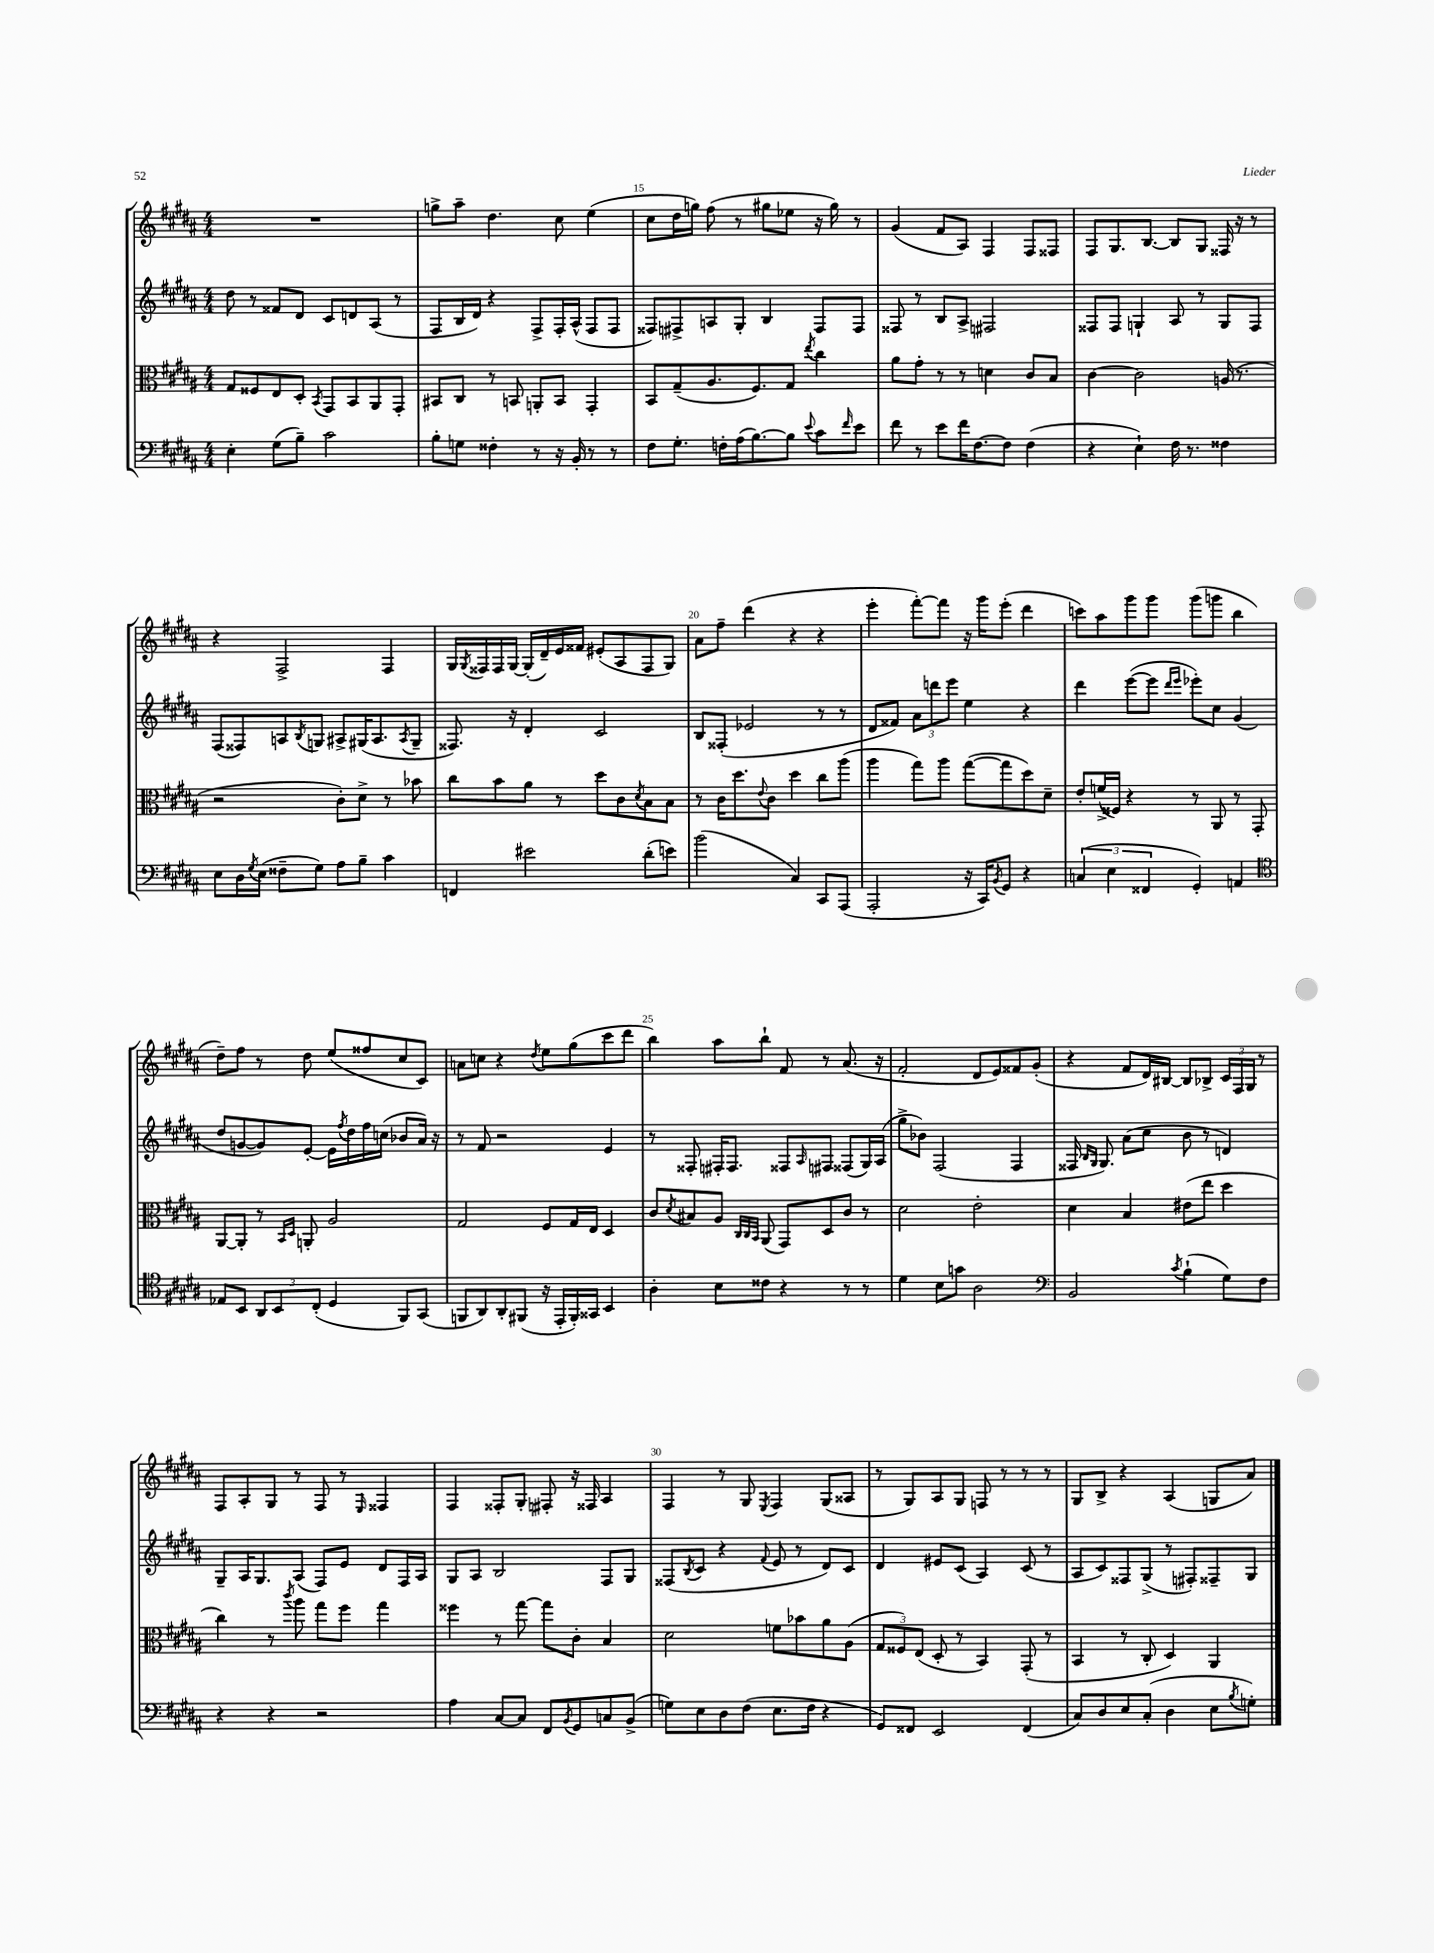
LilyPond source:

<<
\new StaffGroup <<
\new Staff = "s0" {
    \clef treble \key b \major \numericTimeSignature \time 4/4
    R1 |
    g''8-> ais''8-- dis''4. cis''8 e''4( |
    cis''8 dis''16 g''16) fis''8( r8 gis''8 ees''8 r16 gis''16) r8 |
    gis'4( fis'8 ais8) fis4 fis8 fisis8 |
    fis8 gis8. b8.~ b8 gis8 fisis16 r16 r8 |
    r4 fis2-> fis4 |
    gis16 \acciaccatura { gis8 } fisis16 fisis16 gis16~ gis16-.( dis'16--) e'16 fisis'16 eis'8-.( ais8 fisis8 gis8) |
    ais'8 fis''8-- dis'''4( r4 r4 |
    e'''4-. fis'''8~-.) fis'''8 r16 gis'''16 e'''8-.( dis'''4 |
    c'''8) ais''8 gis'''8 gis'''8 gis'''8( g'''8 b''4 |
    dis''8--) fis''8 r8 dis''8 e''8( fisis''8 cis''8 cis'8) |
    a'8 c''8 r4 \acciaccatura { dis''8 } e''8 gis''8( cis'''8 dis'''8 |
    b''4) ais''8 b''8-! fis'8 r8 ais'8.( r16 |
    fis'2-. dis'8 e'8) fisis'8 gis'8-.( |
    r4 fis'8 dis'16) bis16~ bis8 bes8-> \tuplet 3/2 { cis'16 fis16 gis16 } r8 |
    fis8 ais8-. gis8 r8 fis8 r8 \grace { e16 } fisis4 |
    fis4 fisis8-. gis8-. fis8-. r16 fisis16 ais4 |
    fis4 r8 gis8 \acciaccatura { e8 } fis4 gis8( aisis8 |
    r8 gis8) ais8 gis8 f8 r8 r8 r8 |
    gis8 b8-> r4 ais4( g8 ais'8) \bar "|." |
}
\new Staff = "s1" {
    \clef treble \key b \major \numericTimeSignature \time 4/4
    dis''8 r8 fisis'8 dis'8 cis'8 d'8 ais8( r8 |
    fis8 b16 dis'16) r4 fis8-> fis16-. ais16-^( fis8 fis8 |
    fisis8) fis8-> a8 gis8-. b4 fis8 fis8 |
    fisis8 r8 b8 ais8-> fis2 |
    fisis8 fisis8 g4-! ais8 r8 g8 fisis8 |
    fis8( fisis8) a8 \acciaccatura { b8 } g8 ais8-> gis16( ais8. \acciaccatura { ais8 } gis8-- |
    fisis8.) r16 dis'4-. cis'2 |
    b8 fisis8-.( ees'2 r8 r8 |
    dis'8 fisis'8) \tuplet 3/2 { ais'8 d'''8 e'''8 } e''4 r4 |
    dis'''4 e'''8~( e'''8 \grace { dis'''16 e'''16 } ees'''8-.) cis''8 gis'4( |
    dis''8 g'8~ g'8) e'8~-. e'16 \acciaccatura { fis''8 } dis''16 fis''16 c''16( bes'8 ais'16) r16 |
    r8 fis'8 r2 e'4 |
    r8 fisis8-. fis16-. fis8. fisis8 \grace { ais16 } fis8 fisis8( gis16) ais16( |
    gis''8-> bes'8) fis2( fis4 |
    fisis16 \grace { b16 gis16 } gis8.) ais'8( cis''8 b'8 r8 d'4) |
    gis8-- ais16 gis8. ais8( fis8) e'8 dis'8 fis16 ais16 |
    gis8 ais8 b2 fis8 gis8 |
    fisis8( \acciaccatura { b8 } cis'8 r4 \appoggiatura { fis'8 } e'8 r8 dis'8) cis'8 |
    dis'4 eis'8 cis'8( ais4) cis'8( r8 |
    ais8 cis'8) fisis8 gis8->( r8 fis8-.) fisis8-- gis8 \bar "|." |
}
\new Staff = "s2" {
    \clef alto \key b \major \numericTimeSignature \time 4/4
    gis8 fisis8 e8 dis8-. \acciaccatura { b,8 } gis,8 b,8 ais,8 gis,8-. |
    bis,8 cis8 r8 b,8 a,8-. b,8 gis,4-. |
    b,8 gis8--( ais8. fis8.) gis8 \acciaccatura { e''8 } cis''4 |
    ais'8 gis'8-. r8 r8 d'4 cis'8 b8 |
    cis'4~ cis'2 a16( r8. |
    r2 cis'8-.) dis'8-> r8 bes'8 |
    cis''8 b'8 ais'8 r8 dis''8 cis'8 \acciaccatura { dis'8 } b8 b8 |
    r8 cis'16 dis''8. \appoggiatura { e'8 } cis'8 dis''4 cis''8 ais''8( |
    ais''4 gis''8) ais''8 gis''8~( gis''8 dis''8) dis'8-- |
    e'8-. f'16->( fisis16) r4 r8 ais,8 r8 gis,8-. |
    ais,8~ ais,8-. r8 \grace { b,16 dis16 } a,8-. ais2 |
    gis2 fis8 gis16 e16 dis4 |
    cis'8 \acciaccatura { dis'8 } bis8 ais8 \grace { cis32 cis32 b,32 } ais,8( gis,8) dis8 cis'8 r8 |
    dis'2 e'2-. |
    dis'4 b4 eis'8( e''8 dis''4 |
    cis''4) r8 \acciaccatura { cis'''8 } ais''8 gis''8 fis''8 gis''4 |
    fisis''4 r8 gis''8~ gis''8 cis'8-. b4 |
    dis'2 f'8 bes'8 ais'8 ais8( |
    \tuplet 3/2 { gis8 fisis8) e8( } dis8-. r8 b,4) gis,8-.( r8 |
    b,4 r8 cis8-. dis4) ais,4 \bar "|." |
}
\new Staff = "s3" {
    \clef bass \key b \major \numericTimeSignature \time 4/4
    e4-. gis8( b8--) cis'2 |
    b8-. g8 fisis4-. r8 r16 b,16-. r8 r8 |
    fis8 gis8.-. f16-. ais16( b8.~) b8 \appoggiatura { e'8 } cis'8 \grace { fis'16 } e'8 |
    fis'8 r8 e'8 fis'16 fis8.~ fis8 fis4( |
    r4 e4-!) fis16 r8. fisis4 |
    e8 dis16 \acciaccatura { gis8 } e16( fisis8-- gis8) ais8 b8-- cis'4 |
    f,4 eis'2 dis'8-.( e'8) |
    b'2( cis4) cis,8 ais,,8( |
    ais,,2-. r16 cis,16) \acciaccatura { b,8 } gis,8 r4 |
    \tuplet 3/2 { c4( e4 fisis,4 } gis,4-.) a,4 |
    \clef tenor ees8 b,8 \tuplet 3/2 { ais,8 b,8 cis8-.( } dis4 fis,8) gis,8( |
    f,8 ais,8) ais,8-. fis,8( r16 e,16-. fis,16-.) gisis,16 b,4 |
    ais4-. b8 cisis'8 r4 r8 r8 |
    dis'4 b8 g'8 ais2 |
    \clef bass b,2 \acciaccatura { cis'8 } b4-!( gis8) fis8 |
    r4 r4 r2 |
    ais4 cis8~ cis8 fis,8 \acciaccatura { b,8 } gis,8 c8 b,8->( |
    g8) e8 dis8 fis8( e8. fis16 r4 |
    gis,8) fisis,8 e,2 fisis,4( |
    cis8) dis8 e8 cis8-.( dis4 e8 \acciaccatura { b8 } g8-.) \bar "|." |
}
>>
>>
\layout { \context { \Score currentBarNumber = #13 \override BarNumber.break-visibility = ##(#f #t #t) barNumberVisibility = #(every-nth-bar-number-visible 5) } }
